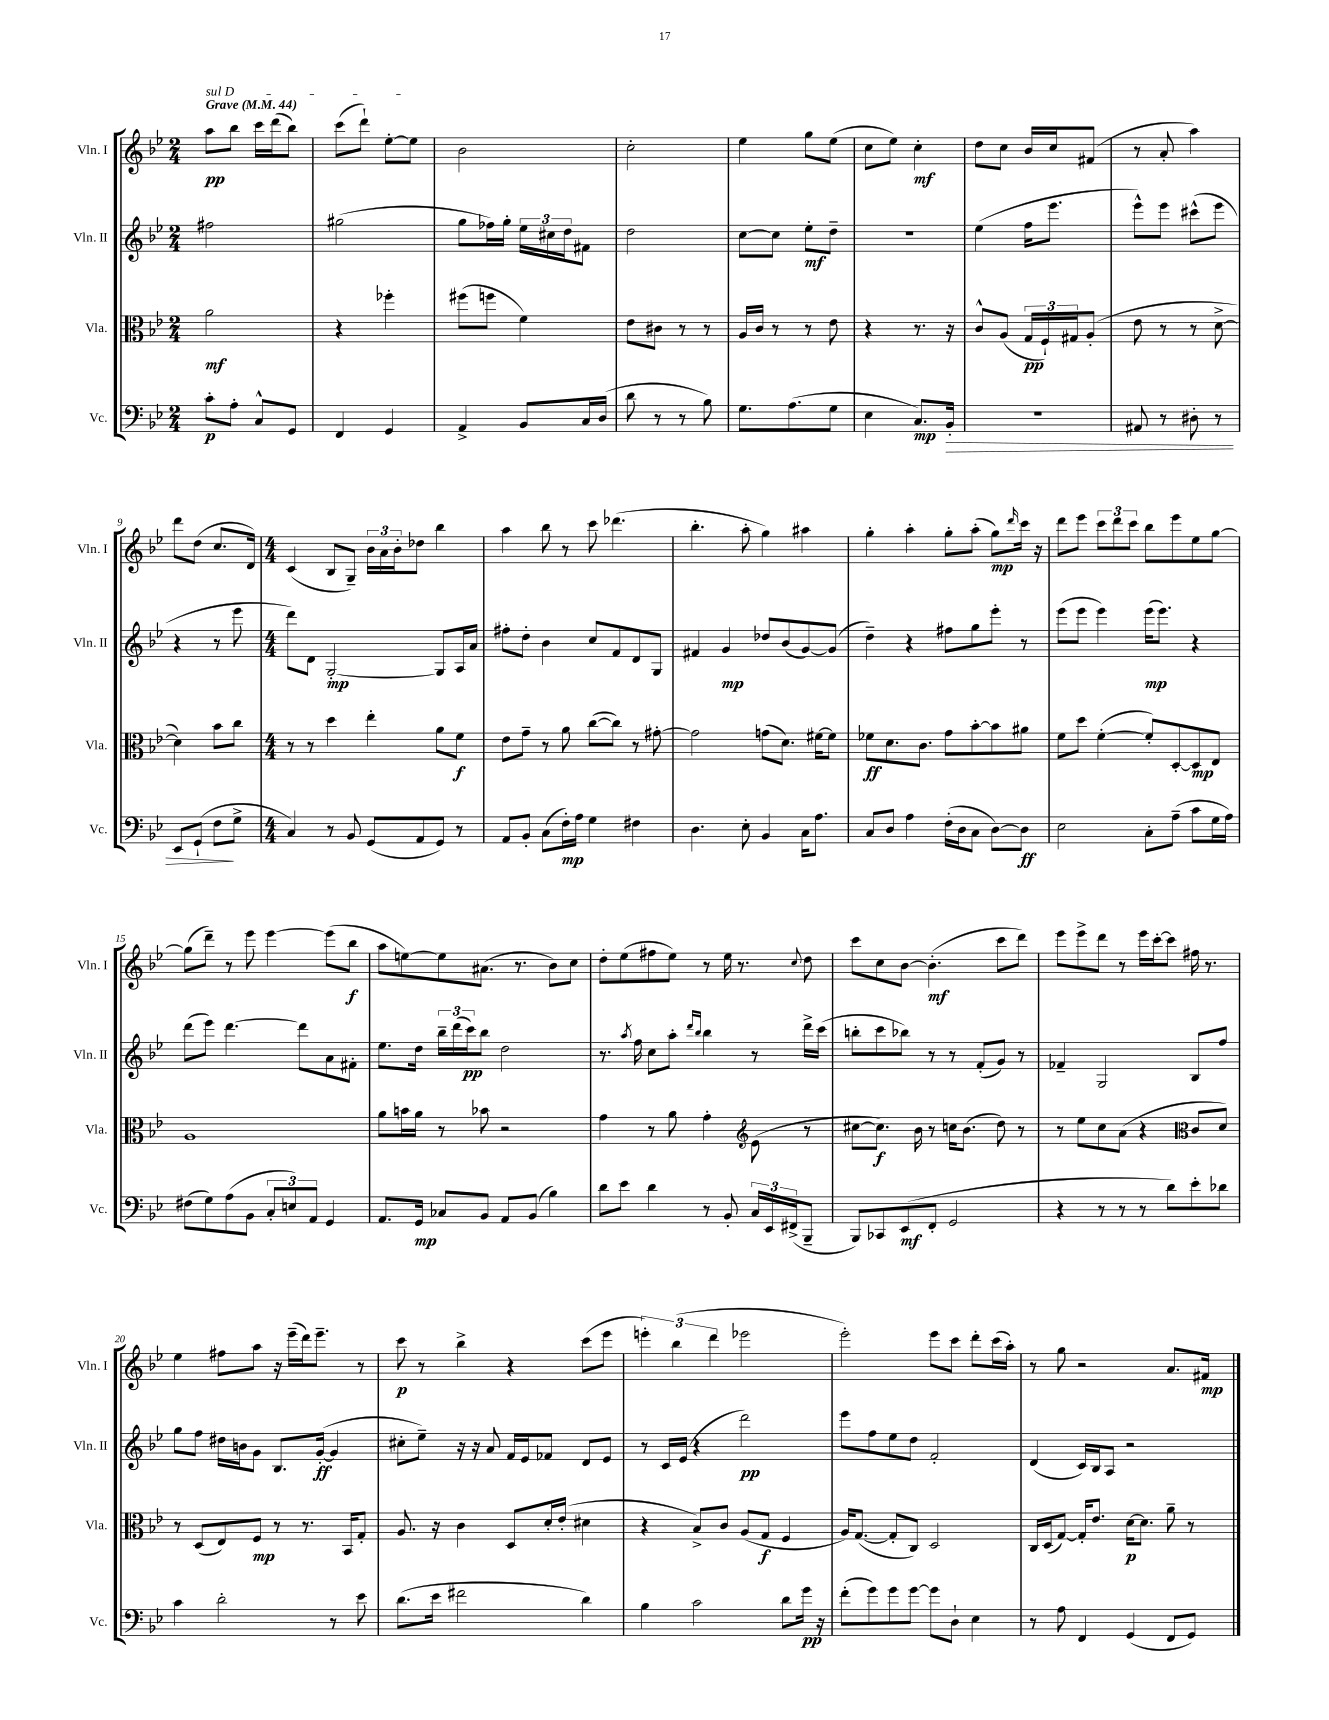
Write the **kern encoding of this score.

**kern	**kern	**kern	**kern
*staff4	*staff3	*staff2	*staff1
*clefF4	*clefC3	*clefG2	*clefG2
*k[b-e-]	*k[b-e-]	*k[b-e-]	*k[b-e-]
*M2/4	*M2/4	*M2/4	*M2/4
*MM44	*MM44	*MM44	*MM44
8c'	2a	2ff#	8aa
8A'	.	.	8bb-
8C^^	.	.	16ccc
.	.	.	(16ddd
8GG	.	.	8bb-)
=	=	=	=
4FF	4r	(2gg#	(8ccc
.	.	.	8ddd`)
4GG	4ff-'	.	[8ee-'
.	.	.	8ee-]
=	=	=	=
4AA^	(8ff#	8gg	2b-
.	8ff	16ff-)	.
.	.	16gg'	.
8BB-	4f)	24ee-	.
.	.	24cc#	.
.	.	24dd	.
16C	.	8f#	.
(16D	.	.	.
=	=	=	=
8d	8e-	2dd	2cc'
8r	8c#	.	.
8r	8r	.	.
8B-)	8r	.	.
=	=	=	=
8.G	16A	[8cc	4ee-
.	16c	.	.
.	8r	8cc]	.
(8.A	.	.	.
.	8r	8ee-'	8gg
8G	8e-	8dd~	(8ee-
=	=	=	=
4E-	4r	2r	8cc
.	.	.	8ee-)
8.C)	8.r	.	4cc'
16BB-'	16r	.	.
=	=	=	=
2r	8c^^	(4ee-	8dd
.	(8A	.	8cc
.	24G	16ff	16b-
.	24F`)	.	.
.	.	8.eee-	16cc
.	24G#	.	.
.	(8A'	.	(8f#
=	=	=	=
8AA#	8e-	8eee-^^)	8r
8r	8r	8eee-	8a'
8D#'	8r	(8ccc#^^	4aa)
8r	[8d^	8eee-	.
=	=	=	=
8EE-	4d])	4r	8ddd
(8GG`	.	.	(8dd
8F	8b-	8r	8.cc
8G^	8cc	8eee-	.
.	.	.	16d)
=	=	=	=
*M4/4	*M4/4	*M4/4	*M4/4
4C)	8r	8ddd)	(4c
.	8r	8d	.
8r	4dd	[2G'	8B-
8BB-	.	.	8G~)
(8GG	4ee-'	.	24b-
.	.	.	24a
.	.	.	24b-'
8AA	.	.	8dd-
8GG)	8a	8G]	4bb-
8r	8f	16A	.
.	.	16a	.
=	=	=	=
8AA	8e-	8ff#'	4aa
8BB-'	8g~	8dd'	.
(8C	8r	4b-	8bb-
16F')	8a	.	8r
16A	.	.	.
4G	([8cc	8cc	8ccc
.	8cc])	8f	(4.ddd-
4F#	8r	8d	.
.	[8g#'	8G	.
=	=	=	=
4.D	2g#]	4f#	4.bb-'
.	.	4g	.
8E-'	.	.	8aa'
4BB-	(8g	8dd-	4gg)
.	8.d)	(8b-	.
16C	.	[8g)	4aa#
8.A	[16f#	.	.
.	8f#]	(8g]	.
=	=	=	=
8C	8f-	4dd~)	4gg'
8D	8.d	.	.
4A	.	4r	4aa'
.	8.c	.	.
(16F'	8g	8ff#	8gg'
16D	.	.	.
8C	[8b-'	8gg	(8aa'
[8D)	8b-]	8eee-'	8gg)
.	.	.	16qqddd
8D]	8a#	8r	16ccc
.	.	.	16r
=	=	=	=
2E-	8f	(8eee-	8ddd
.	8dd	8eee-	8eee-
.	([4f'	4eee-)	12ccc
.	.	.	12ddd
.	.	.	12ccc
8C'	8f'])	(16eee-	8bb-
.	.	8.eee-)	.
(8A~	[8D'	.	8eee-
8c	8D]	4r	8ee-
16G	8E-	.	[8gg
16A)	.	.	.
=	=	=	=
(8F#	1A	(8ddd	(8gg]
8G)	.	8eee-)	8ddd~)
(8A	.	[4.ddd	8r
8BB-	.	.	8eee-
12C'	.	.	[4eee-
12E)	.	.	.
.	.	8ddd]	.
12AA	.	.	.
4GG	.	8a	(8eee-]
.	.	8f#'	8bb-
=	=	=	=
8.AA	8a	8.ee-	8aa
.	16b	.	[8ee)
16GG	16a	16dd	.
8C-	8r	24bb-~	8ee]
.	.	(24ddd	.
.	.	24ccc)	.
8BB-	8b-	8bb-	(8.a#
8AA	2r	2dd	.
.	.	.	8.r
(8BB-	.	.	.
4B-)	.	.	8b-)
.	.	.	8cc
=	=	=	=
8d	4g	8.r	8dd'
8e-	.	.	(8ee-
.	.	8qaa	.
.	.	16ff	.
4d	8r	8cc	8ff#
.	8a	8aa'	8ee-)
.	.	16qqddd	.
.	.	16qqbb-	.
8r	4g'	4bb-	8r
8BB-'	.	.	16ee-
.	.	.	8.r
24C	(8e-	8r	.
24EE-	.	.	.
(24FF#^	.	.	.
.	.	.	8qqcc
8BBB-~	8r	16ddd^	8dd
.	.	(16ccc	.
=	=	=	=
*	*clefG2	*	*
8BBB-)	[8cc#	8bb'	8ccc
8CC-	8.cc#])	8ccc	8cc
(8EE-	.	8bb-)	[8b-
.	16b-	.	.
8FF'	8r	8r	(4.b-']
2GG	16cc	8r	.
.	(8.b-	.	.
.	.	(8f'	.
.	8dd)	8g)	8ccc
.	8r	8r	8ddd)
=	=	=	=
4r	8r	4f-~	8eee-
.	8ee-	.	8eee-^
8r	8cc	2G	8ddd
8r	(8a	.	8r
8r	4r	.	16eee-
.	.	.	[16ccc'
8d)	.	.	8ccc]
8e-'	8c	8B-	16ff#
.	.	.	8.r
8d-	8d)	8ff	.
=	=	=	=
*	*clefC3	*	*
4c	8r	8gg	4ee-
.	(8D	8ff	.
2d'	8E-)	16dd#	8ff#
.	.	16b	.
.	8F	8g	8aa
.	8r	8.B-	16r
.	.	.	(16eee-~
.	8.r	.	16ddd)
.	.	([16g'	8.eee-~
8r	.	4g]	.
.	16BB-	.	.
8e-	8G'	.	8r
=	=	=	=
(8.d	8.A	8cc#'	8ccc
.	.	8ee-~)	8r
16e-	16r	.	.
2f#	4c	16r	4bb-^
.	.	16r	.
.	.	8a	.
.	8D	16f	4r
.	.	16e-	.
.	16d'	8f-	.
.	(16e-'	.	.
4d)	4d#	8d	(8ccc
.	.	8e-	8eee-
=	=	=	=
4B-	4r	8r	6eee')
.	.	16c	.
.	.	.	(6bb-
.	.	(16e-	.
2c	8B-^)	4r	.
.	.	.	6ddd
.	8c	.	.
.	(8A	2ddd)	2eee-
.	8G	.	.
8d	4F	.	.
16g	.	.	.
16r	.	.	.
=	=	=	=
(8f'	16A)	8eee-	2eee-')
.	([8.G	.	.
8g)	.	8ff	.
8g	8G']	8ee-	.
[8g	8C)	8dd	.
8g]	2D	2f'	8eee-
8D`	.	.	8ccc
4E-	.	.	8ddd'
.	.	.	(16ccc
.	.	.	16aa')
=	=	=	=
8r	16C	(4d	8r
.	(16D	.	.
8A	[8G)	.	8gg
4FF	16G']	16c)	2r
.	8.e-	16B-	.
.	.	8A	.
(4GG	[16d	2r	.
.	8.d]	.	.
8FF	8a~	.	8.a
8GG)	8r	.	.
.	.	.	16f#
==	==	==	==
*-	*-	*-	*-
